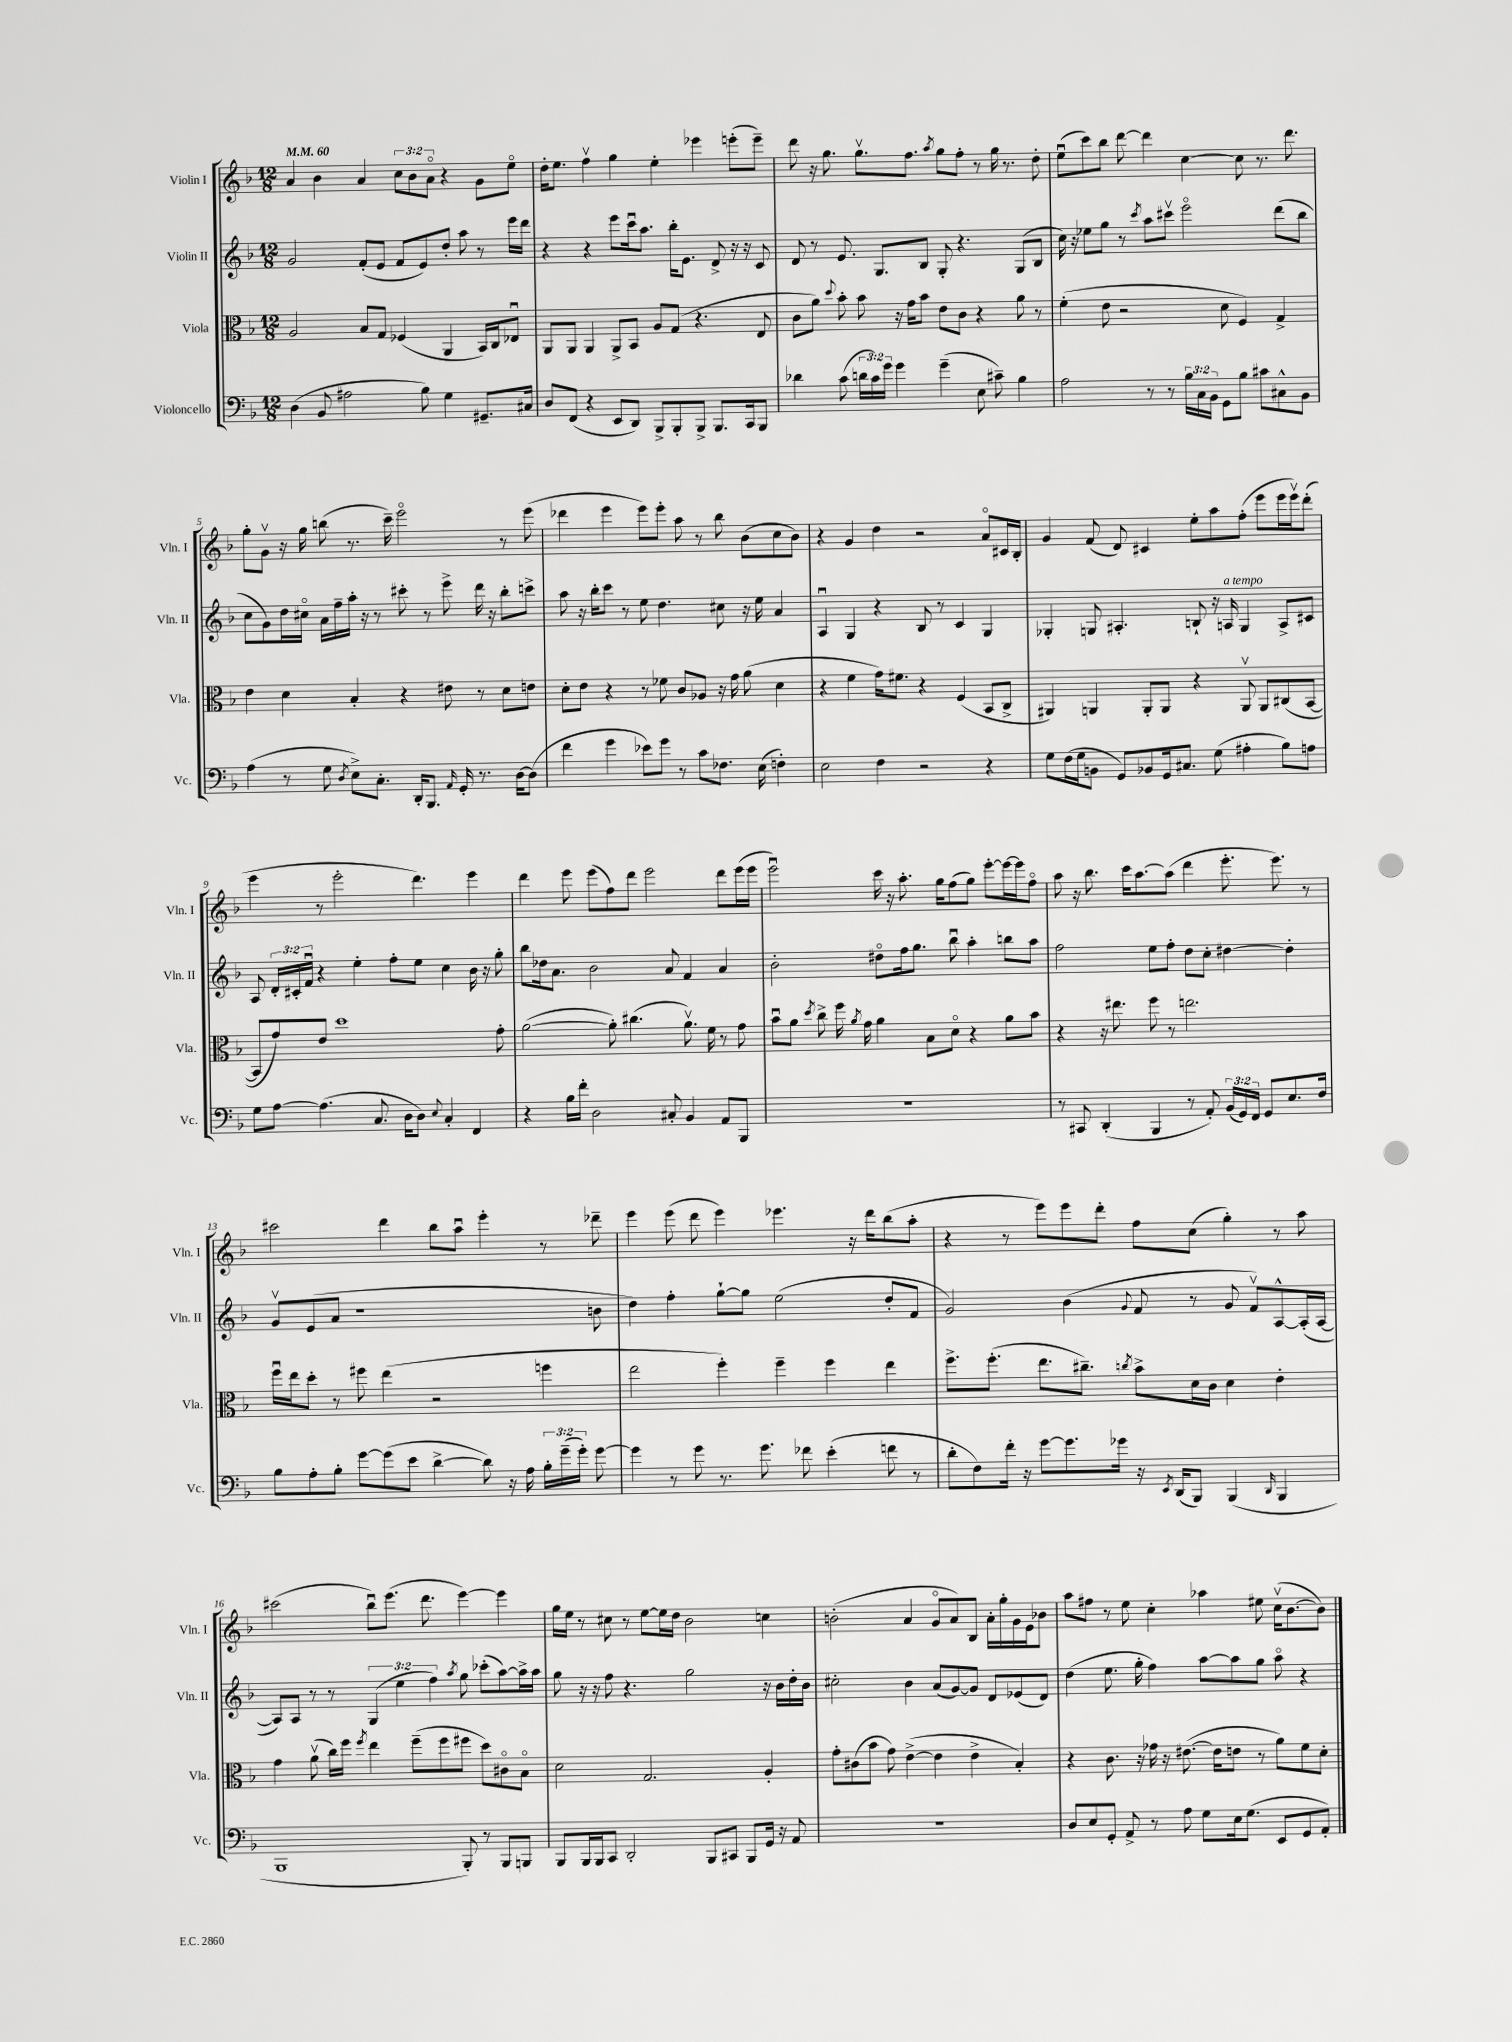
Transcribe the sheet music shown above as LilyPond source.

<<
\new StaffGroup <<
\new Staff = "s0" \with { instrumentName = "Violin I" shortInstrumentName = "Vln. I" } {
    \clef treble \key f \major \numericTimeSignature \time 12/8 \override Staff.TupletNumber.text = #tuplet-number::calc-fraction-text \tempo 4 = 60
    \autoBeamOff a'4 bes'4 a'4 \tuplet 3/2 { c''8[ bes'8 a'8]\flageolet } r4 g'8[ e''8]\flageolet |
    d''16[-. e''8.] f''4\upbow g''4 e''4-. ees'''4 e'''8[-.( e'''8]--) |
    d'''8 r16 g''8. g''8.[\upbow f''8.] \acciaccatura { a''8 } g''8[ f''8]-. r8 g''16 r8. d''8-. |
    e''8[\downbow( c'''8) bes''8] d'''8~ d'''4 c''4~ c''8 r8. d'''8. |
    g''8[-. g'8]\upbow r16 g''16 b''8( r8. c'''16--) e'''2\flageolet r8 e'''8( |
    des'''4 e'''4 e'''8[) e'''8]-. a''8 r8 bes''8 bes'8[( c''8 bes'8]) |
    r4 g'4 d''4 r2 a'8[\flageolet cis'16 bes16]-. |
    g'4 f'8( d'8) cis'4 e''8[-. a''8 f''8]-.( e'''8[ e'''16 e'''16\upbow) d'''8]-.( |
    e'''4 r8 e'''2-. d'''4.) e'''4 |
    d'''4 e'''8 e'''8[( f''8) d'''8] e'''2 d'''8[ e'''16( e'''16] |
    e'''2\downbow) c'''16 r16 a''8.-. g''16[ f''8( g''8]) e'''8[~-. e'''16~ e'''16 f''8]\flageolet |
    a''8 r16 bes''8. c'''16[ a''8.~ a''8]( d'''4 e'''8.-. e'''8.) r8 |
    cis'''2 d'''4 bes''8[ a''8]\downbow e'''4-. r8 des'''8-- |
    e'''4 e'''8( d'''8 e'''4) ees'''4. r16 d'''16[ bes''8( a''8]-. |
    r4 r8 e'''8[) e'''8 d'''8]-. f''8[ c''8]( g''4-.) r8 a''8 |
    cis'''2( bes''8[\downbow) e'''8.]( d'''8. e'''4~) e'''4 |
    g''16[ e''16] r8 cis''8 r8 e''8[~ e''16 d''16] bes'2 c''4 |
    b'2-.( a'4 g'8[\flageolet a'8) bes8] a'16[-. g''16-. g'16 e'16 bes'8] |
    a''8[ fis''8] r8 e''8 c''4-. aes''4 eis''8 c''16[\upbow( bes'8.~ bes'8]) \bar "|." |
}
\new Staff = "s1" \with { instrumentName = "Violin II" shortInstrumentName = "Vln. II" } {
    \clef treble \key f \major \numericTimeSignature \time 12/8 \override Staff.TupletNumber.text = #tuplet-number::calc-fraction-text
    \autoBeamOff g'2 f'8[-.( e'8] f'8[ e'8) d''8]-. a''8 r8 e'''16[ d'''16] |
    r4 r4 e'''8[ c'''16\downbow a''8.] bes''16[-. e'8.] d'8-> r16 r16 c'8 |
    d'8 r8 e'8. g8.[ bes8] g8-. r4. g8[( bes8] |
    c''16) r16 ees''8[ g''8] r8 \acciaccatura { c'''8 } a''8[ cis'''8]\upbow e'''2\flageolet d'''8[( bes''8] |
    c''8[ g'8) d''16 cis''16]\flageolet a'16[ f''16-- a''16]-. r16 r8 cis'''8-. r8 e'''8-> d'''16 r16 bes''8[-. c'''8]-> |
    a''8 r16 bes''16[-. c'''8] r8 e''8 d''4. cis''8 r16 e''16 a'4 |
    a4\downbow g4 r4 bes8 r8 c'4 g4 |
    ges4-. g8 ais4.-. b8-! r16 a16^\markup { \italic "a tempo" } g4 a8[-> cis'8] |
    a8 \tuplet 3/2 { d'16[-. cis'16-. f'16]\downbow } r4 e''4-. f''8[-. e''8] c''4 bes'16 r16 g''8-. |
    bes''8[ des''16 a'8.] bes'2 a'8 f'4 a'4 |
    bes'2-. dis''8[\flageolet f''16 g''8.] bes''8\downbow a''4-. b''8[ a''8] |
    f''2 e''8[ f''8]-. d''8[ c''8]-. dis''4~ dis''4-. |
    g'8[\upbow e'8( a'8] r1 b'8 |
    d''4) f''4-. g''8[~-! g''8] e''2( d''8[-. f'8] |
    g'2) bes'4( \appoggiatura { g'8 } f'8 r8 g'8 f'8[\upbow) a8~-^ a16-.( a16]~ |
    a8[) a8] r8 r8 \tuplet 3/2 { g4( e''4 f''4) } \acciaccatura { a''8 } g''8 ces'''8[-.( a''8~) a''16-> a''16] |
    g''8 r16 r16 f''8 r4. g''2 r16 bes'16[ d''16-. bes'16] |
    cis''2-. bes'4 a'8[( g'8~) g'8] d'8[ ees'8( d'8]) |
    d''4( e''8. g''16-. f''4) a''8[~ a''8 g''8] a''8\flageolet r4 \bar "|." |
}
\new Staff = "s2" \with { instrumentName = "Viola" shortInstrumentName = "Vla." } {
    \clef alto \key f \major \numericTimeSignature \time 12/8
    \autoBeamOff a2 bes8[ g8] fes4( a,4 bes,16[) c16 ees8]\downbow |
    a,8[ a,8] a,4 a,8[-> bes,8] a8[ g8]( r4. e8 |
    c'8[ a'8]) \appoggiatura { d''8 } bes'8-. bes'8 r16 g'16[ bes'8] e'8[ c'8] r4 a'8 r8 |
    f'4-.( e'8 r2 d'8 f4) g4-> |
    e'4 d'4 bes4-. r4 eis'8 r8 d'8[ e'8] |
    d'8[-. e'8] r4 r8 fes'8 c'8[ aes8] r16 g'16 a'8( d'4 |
    r4 f'4 g'16[) fis'8.] r4 f4( bes,8[ c8]-> |
    ais,4) a,4 a,8[-. a,8] r4 a,8\upbow a,8[ cis8( bes,8]~ |
    bes,8[ g'8) e'8] d''1 g'8-. |
    a'2~( a'8-.) cis''4.( a'8.\upbow) f'16 r8 g'8 |
    bes'8[\downbow a'8] \acciaccatura { d''8 } c''8-> f''16 \acciaccatura { a'8 } g'16 a'4 bes8[ d'8]\flageolet r4 a'8[ bes'8] |
    r4 r16 eis''8. f''8 r8 e''2. |
    f''16[\downbow e''16 d''8]-. r8 fis''8 e''4( r2 f''4 |
    e''2 f''4-.) f''4-- f''4 e''4 |
    f''8.[-> f''8.]-.( e''8.[ cis''8.]--) \acciaccatura { c''8 } bes'8[-> d'16 c'16] d'4 e'4-. |
    g'4 a'8\upbow( c''16[) f''16] \acciaccatura { f''8 } e''4 f''8[--( f''8 fis''8] d''8[) cis'8\flageolet bes8]\flageolet |
    d'2 g2. a4-. |
    g'8[-. cis'8( bes'8] g'8) e'4~->( e'4 e'4-> bes4-.) |
    r4 c'8. r16 ges'16 r16 eis'8.~( eis'16[ e'8] r8 a'8[) f'8 d'8]-. \bar "|." |
}
\new Staff = "s3" \with { instrumentName = "Violoncello" shortInstrumentName = "Vc." } {
    \clef bass \key f \major \numericTimeSignature \time 12/8 \override Staff.TupletNumber.text = #tuplet-number::calc-fraction-text
    \autoBeamOff d4( bes,8 ais2 bes8) g4 gis,8.[-- cis16] |
    d8[ f,8]( r4 e,8[ d,8]) bes,,8[-> bes,,8-. bes,,8]-> bes,,8.[ c,16 bes,,8] |
    des'4 c'8( \tuplet 3/2 { d'16[ c'16) g'16] } g'4 g'4--( e8 cis'8--) bes4 |
    a2 r8 r8 \tuplet 3/2 { bes16[ c16 bes,16] } g,8[ bes8] cis'8[ cis8-^ bes,8] |
    a4( r8 g8 \acciaccatura { d8 } e8[->) c8.]-. d,16[-. bes,,8.] \grace { a,16 } g,16-. r8. d16[~ d8]( |
    f'4 g'4 ees'8[) g'8] r8 c'8[ fes8.] e16( f4-.) |
    e2 f4 r2 r4 |
    g8[ f16( g16 b,8] g,8[) bes,8 g,16 cis8.] g8( ais4-. bes8[) a8] |
    g8[ a8]~ a4.( c8. d16[ d8]) \appoggiatura { e8 } c4-. f,4 |
    r4 bes16[ f'16]-. d2 cis8-. bes,4 a,8[ bes,,8] |
    R1. |
    r8 cis,8 d,4-.( bes,,4 r8 a,8-.) \tuplet 3/2 { bes,16[( g,16) f,16] } g,8[ e8. f16] |
    bes8[ a8-. bes8]-. g'8[~ g'8( e'8] d'4~-> d'8) r16 a16 \tuplet 3/2 { bes16[-. g'16--( g'16]-.) } g'8~ |
    g'4 r8 g'8 r8. g'8. fes'8 e'4-.( f'8 r8 |
    d'8[-. f8) f'16]-. r16 g'8[~ g'8. ges'16] r16 \acciaccatura { e,8 } d,16[( bes,,8]) bes,,4( \grace { d,16 } bes,,4 |
    bes,,1 bes,,8-.) r8 bes,,8[ b,,8] |
    bes,,8[ bes,,16 bes,,16 c,8] d,2-. bes,,8[ cis,8] bes,,8[ g,16] r16 a,8 |
    R1. |
    d8[ e8 g,8]-. a,8-> r8 a8 g8[ e16 g8.]( e,8[ g,8 a,8]-.) \bar "|." |
}
>>
>>
